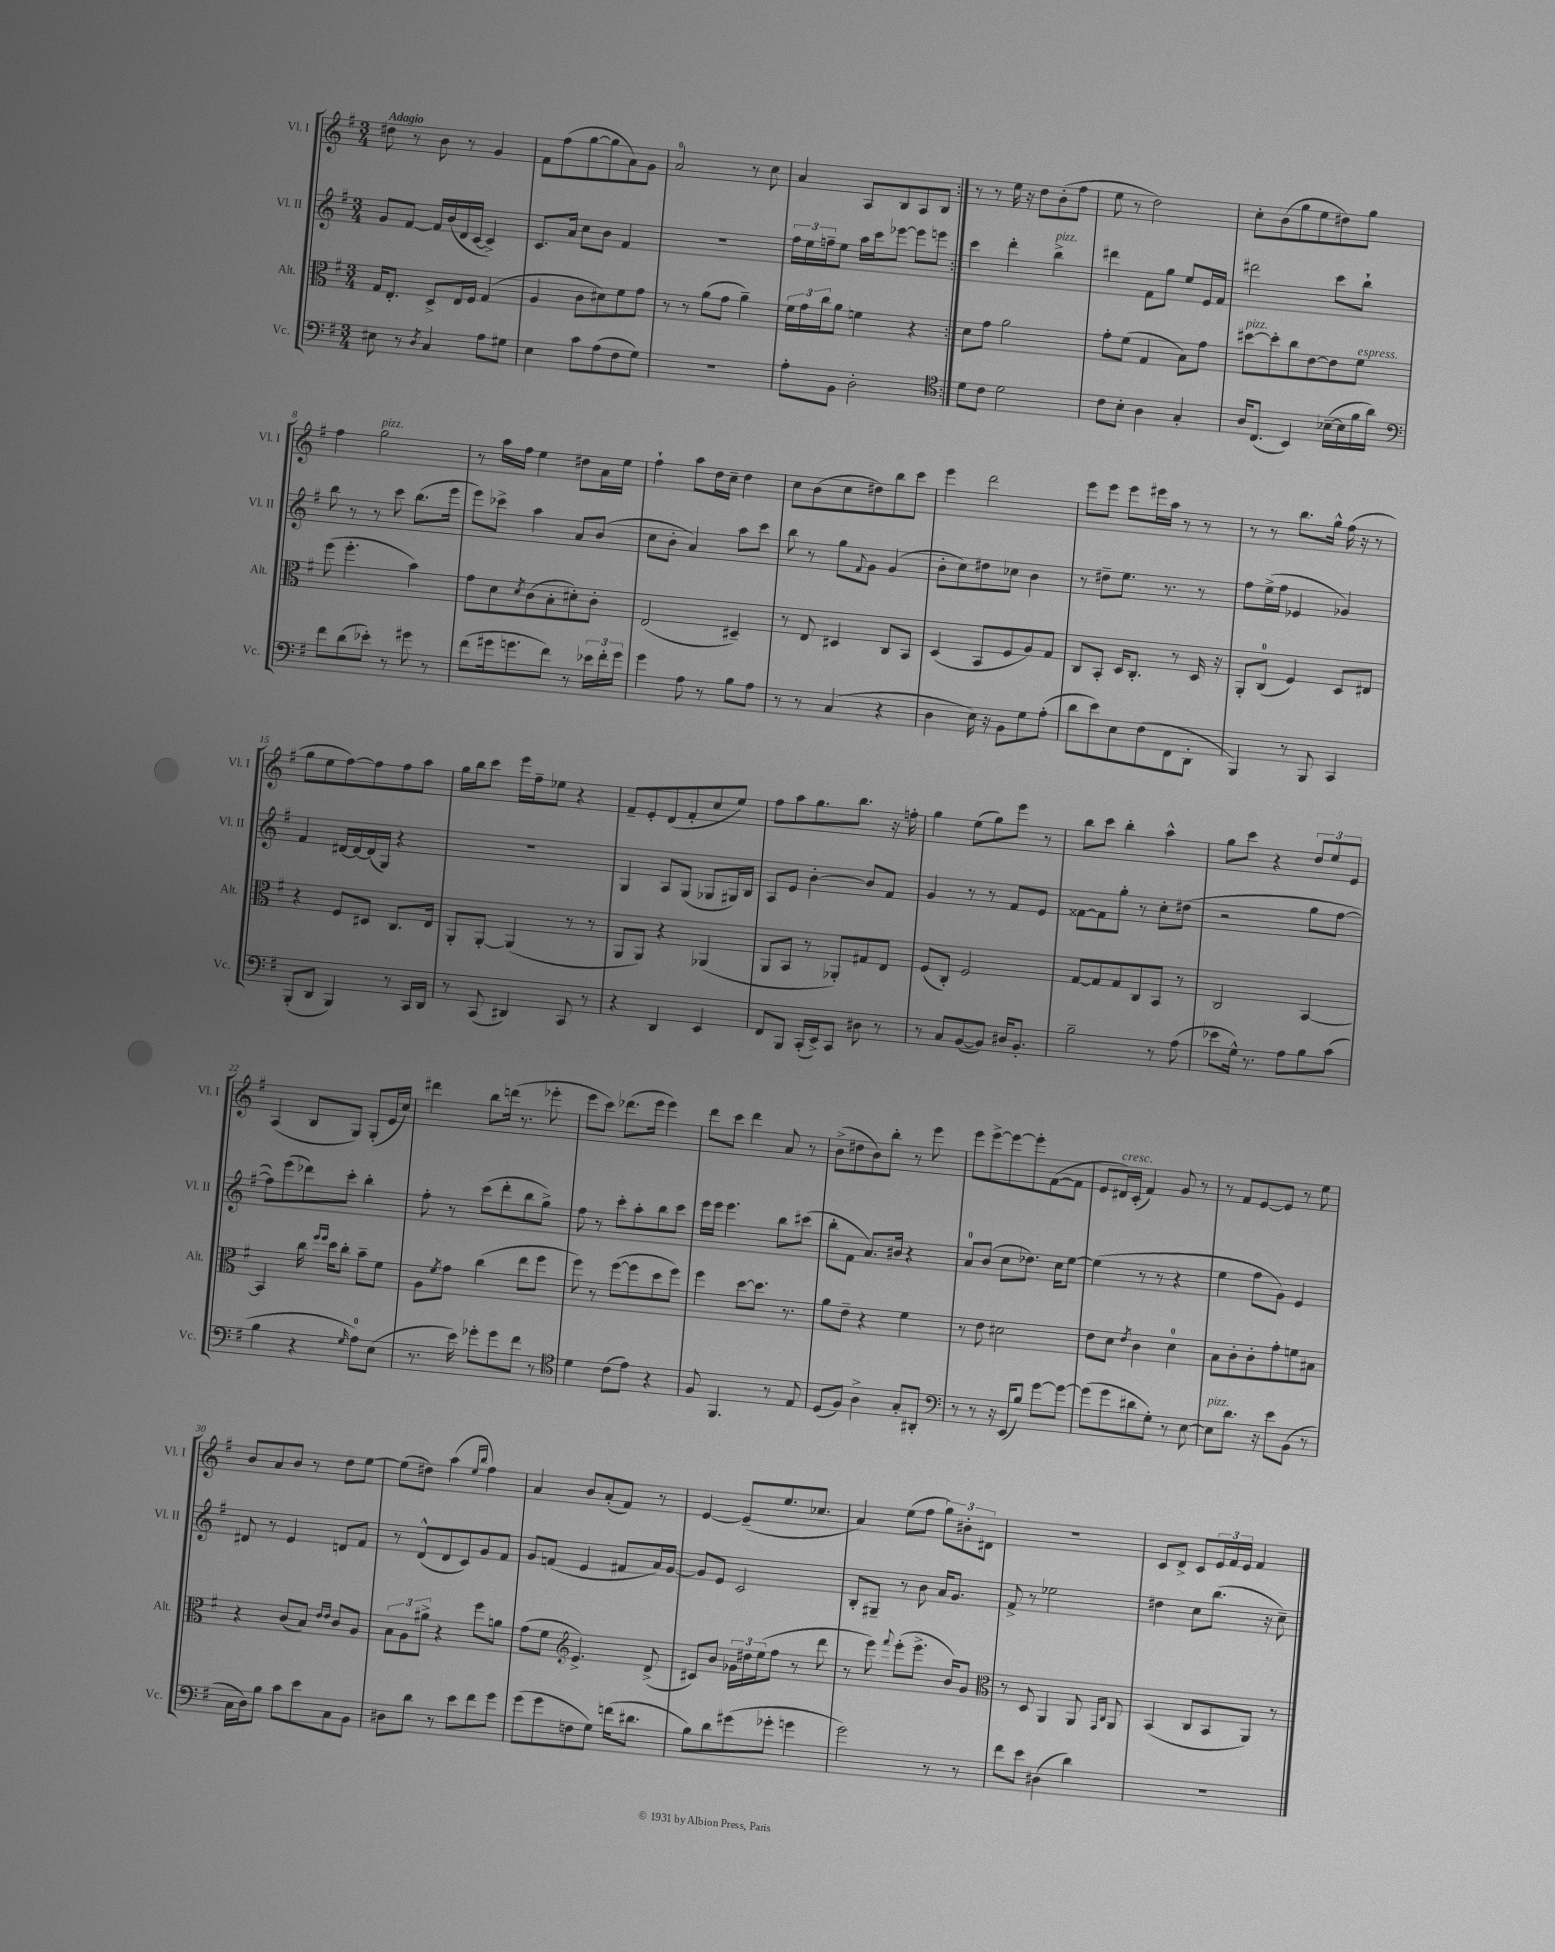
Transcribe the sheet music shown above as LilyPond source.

<<
\new StaffGroup <<
\new Staff = "s0" \with { instrumentName = "Vl. I" shortInstrumentName = "Vl. I" } {
    \clef treble \key g \major \numericTimeSignature \time 3/4 \tempo "Adagio"
    \repeat volta 2 { dis''8 r8 b'8 r8 g'4 |
    fis'8 fis''8( g''8~ g''8 a'8) g'8 |
    a'2-0 r8 c''8 |
    a'4 a8 b8 a8 b8 | }
    r8 r8 e''16 r16 d''8 b'8-.( fis''8 |
    e''8 r8 d''2) |
    c''8-. b'8( g''8 e''8 dis''8) g''8 |
    fis''4 g''2^\markup { \italic "pizz." } |
    r8 a''16 fis''16 e''4 dis''8 a'16 e''16 |
    fis''4-! a''8 d''16 c''16-- d''4 |
    c''8 b'8( c''8 dis''8) b''8 c'''8 |
    e'''4 d'''2 |
    e'''8 e'''8 e'''8 eis'''16 a''16 r8 r8 |
    r8 r8 b''8. g''16-^ fis''16( r16 r8 |
    g''8 e''8 fis''8~) fis''8 fis''8 a''8 |
    g''16 b''16 c'''8 e'''16 fis''16-- ees''8 r4 |
    fis'8-- e'8-. d'8( fis'8-. c''8 e''8) |
    fis''8 a''8 g''8. b''8. r16 f''16-. |
    g''4 e''8( g''8) e'''8 r8 |
    b''8 c'''8 b''4-. a''4-^ |
    g''8 c'''8 r4 \tuplet 3/2 { d''8 e''8 e'8 } |
    a4( b8 g8) g8-.( e'16 c''16) |
    dis'''4 b''8 d'''16( r8. ees'''8-. |
    e'''8 c'''8) des'''8.( e'''16 e'''4) |
    d'''8 c'''8 d'''4 a'8 r8 |
    b'8->( dis''8 b'8) b''8-. r8 e'''8 |
    e'''8 e'''8~-> e'''8~ e'''8-. fis'8~( fis'8 |
    e'8 dis'16^\markup { \italic "cresc." }) c'16-.( fis'4) g'8 r8 |
    r8 fis'8 e'8~ e'8 r8 e''8 |
    b'8 a'8 b'8 r8 d''8 e''8~ |
    e''8( dis''8) a''4( \grace { e''16 b''16 } fis''4) |
    a'4 b'8 a'8-.( fis'8) r8 |
    e'4~ e'8--( e''8. ces''8. |
    a'4) e''8( fis''8 \tuplet 3/2 { g''8) bis'8-. dis'8 } |
    R2. |
    c'8 d'8-> c'8 \tuplet 3/2 { e'16 fis'16 e'16 } fis'4 \bar "|." |
}
\new Staff = "s1" \with { instrumentName = "Vl. II" shortInstrumentName = "Vl. II" } {
    \clef treble \key g \major \numericTimeSignature \time 3/4
    \repeat volta 2 { g'8 fis'8~ fis'16 b'16( d'16 c'16~ c'4->) |
    c'8. a'16 c''8 b'8 fis'4 |
    R2. |
    \tuplet 3/2 { fis''16 e''16 f''16-- } e''8 a''16 c'''16 ees'''8~ ees'''8 e'''8 | }
    c'''4 d'''4-. b''4->^\markup { \italic "pizz." } |
    dis'''4 fis'8 g''8 e''8 e'16 fis'16 |
    dis'''2 c'''8 b''8-! |
    b''8 r8 r8 c'''8 b''8.( e'''16 |
    e'''8) ces'''8-> a''4 a'8 b'8( |
    c''8 b'8-. a'4) a''8 c'''8 |
    b''8 r8 g''8 \appoggiatura { fis'8 } g'8 g'4( |
    b'8-. c''8) dis''8 ces''8 b'4 |
    r8 dis''8-- e''8. r8. r8 |
    fis''8 e''16->( fis''16 ees'4 ges'4) |
    fis'4 dis'16~ dis'16~ dis'16( g16) r4 |
    R2. |
    g4 a8 g8( ges8 gis16) b16 |
    a8 e'8 b'4~-. b'8 fis'8 |
    g'4 r8 r8 fis'8 e'8 |
    fisis'8~ fisis'8 g''8-. r8 c''8-. dis''8( |
    r2 g''8 fis''8~ |
    fis''8) e'''8( des'''8) c'''8-. b''4-. |
    fis''8-. r8 c'''8( d'''8-. b''8 g''8->) |
    fis''8 r8 c'''8-. a''8-. b''8 c'''8 |
    e'''16 e'''16 e'''4. b''8 cis'''8( |
    b''8-. fis'8 a'8.) bis'16 r4 |
    a'8-0 b'8( c''8 des''8.) c''16 e''8~ |
    e''4( r8 r8 r4 |
    e''4 fis''8 g'8) e'4 |
    dis'8 r8 e'4 d'8 fis'8 |
    r8 d'8-^( d'8 c'8) g'8 fis'8 |
    g'8 f'8( e'4 fis'8 a'16) g'16~ |
    g'8 e'8 c'2 |
    b8-. gis8-- r8 b'8 a'16 g'8. |
    fis'8-> r8 ees''2 |
    dis''4 c''8 b''8.( r16 c''8--) \bar "|." |
}
\new Staff = "s2" \with { instrumentName = "Alt." shortInstrumentName = "Alt." } {
    \clef alto \key g \major \numericTimeSignature \time 3/4
    \repeat volta 2 { g16 e8.-. d8-> e16 fis16 g4( |
    a4 c'8 dis'8) fis'8 g'8 |
    r8 r8 a'8( g'8 a'4--) |
    \tuplet 3/2 { fis'16 g'16 c''16 } a'8 f'4 r4 | }
    d'8 g'8 a'2 |
    g'8-. fis'8( g4 b8) g'8 |
    dis''8~^\markup { \italic "pizz." } dis''8-. c''8 e'8~ e'8 fis'8^\markup { \italic "espress." } |
    fis''8( fis''4.-. b'4) |
    g'8 d'8 \acciaccatura { d'8 } c'8( b8-. dis'8-.) c'8-. |
    e2( dis4--) |
    r8 e8 dis4 c8 b,8 |
    d4( b,8 fis8 a8) g8 |
    c8 b,8-. d16 c8.-. r8 d16 r16 |
    a,8-. c8-0( fis4) d8 eis8 |
    r4 fis8 dis8 c8. e16 |
    a,8-. a,8~-. a,4( r8 r8 |
    a,8 a,8) r4 aes,4( |
    a,8 b,8 r8 aes,8-.) gis8 e8 |
    fis8( c8-.) fis2 |
    g8~ g8 g8 c8 b,8 r8 |
    c2 b,4~ |
    b,4 c''16 \grace { fis''16 fis''16 } d''16 c''8-. b'8-- fis'8 |
    a8 \acciaccatura { fis'8 } g'8 c''4( e''8 fis''8 |
    fis''8) r8 fis''8~( fis''8 d''8 fis''8) |
    fis''4 d''8~ d''8. r8. |
    a'8 e'8-- r4 fis'4 |
    r8 e'8 dis'2 |
    e'8 d'8 \acciaccatura { e'8 } c'4 d'4-0 |
    b8 c'8-. c'8-. g'8-. f'8 bis8 |
    r4 c'8( b8) \grace { e'16 e'16 } c'8 a8 |
    \tuplet 3/2 { b8 a8 ais'8-> } r4 fis''8 a'8 |
    g'8( fis'8 \clef treble e'4.->) d'8->( |
    cis'8) b'8 \tuplet 3/2 { ges'16 dis''16 e''16( } fis''8 r8 d'''8 |
    r8 e'''8) \appoggiatura { fis'''8 } e'''8-.( e'''8.-> b'16) g'8 |
    \clef alto r8 d8 a,4 a,8 \grace { g,16 c16 } a,8 |
    b,4( c8 b,8 a,8) r8 \bar "|." |
}
\new Staff = "s3" \with { instrumentName = "Vc." shortInstrumentName = "Vc." } {
    \clef bass \key g \major \numericTimeSignature \time 3/4
    \repeat volta 2 { eis8 r8 \acciaccatura { d8 } c4 a8 gis8 |
    e4 c'8 a8( fis8 g8) |
    R2. |
    a8-. b,8 d2-. | }
    \clef tenor d'8 c'8 d'2 |
    c'8 b8-. a4 g4-. |
    a16 c8.( b,4) bes16~--( bes16 fis'16 a'16) |
    \clef bass fis'8 d'8( ees'8-.) r8 gis'8 r8 |
    fis'8( gis'16 g'8. fis'8) r8 \tuplet 3/2 { ees'16 fis'16-. g'16 } |
    g'4 a8 r8 b8 a8 |
    r8 r8 c4( r4 |
    d4 e16) r16 b,8 g8 a8-.( |
    d'8 e'8) e8 fis8( fis,8 d,8-. |
    b,,4) r8 b,,8 c,4 |
    b,,8-.( d,8 b,,4) r8 c,16 d,16 |
    r8 c,8( dis,4) c,8 r8 |
    r4 d,4 e,4 |
    fis,8 b,,8 c,16-.( e,16->) c,8 dis8 r8 |
    r8 c8 b,8~( b,8) dis16 b,8.-. |
    b2-- r8 a8( |
    ees'8 g16-^) r8. a8 b8 c'8( |
    b4 r4 \grace { g16 } a8-0) e8( |
    r8. e'16) ges'8-. ges'8 fis'8 r8 |
    \clef tenor d'4 c'8( e'8) r4 |
    fis8 fis,4. r8 e8 |
    d8( fis8) a4-> g8-. ais,8-. |
    \clef bass r8 r8 r16 e,16( b8) g'8~ g'8~ |
    g'8( g'8 dis'8 g8-.) r8 e8~ |
    e8^\markup { \italic "pizz." } d'8. r16 e'8 b,8( r8 |
    c16 d16) b8 c'8 e'8 c8 b,8 |
    dis8 d'8 r8 e'8 fis'8 g'8 |
    g'8( g'8 f8 g8) f'16( dis'8. |
    b8) d'8 gis'8( ges'8-. g'4 |
    g'2) r8 r8 |
    fis'8 e'8 dis4( d'4) |
    R2. \bar "|." |
}
>>
>>
